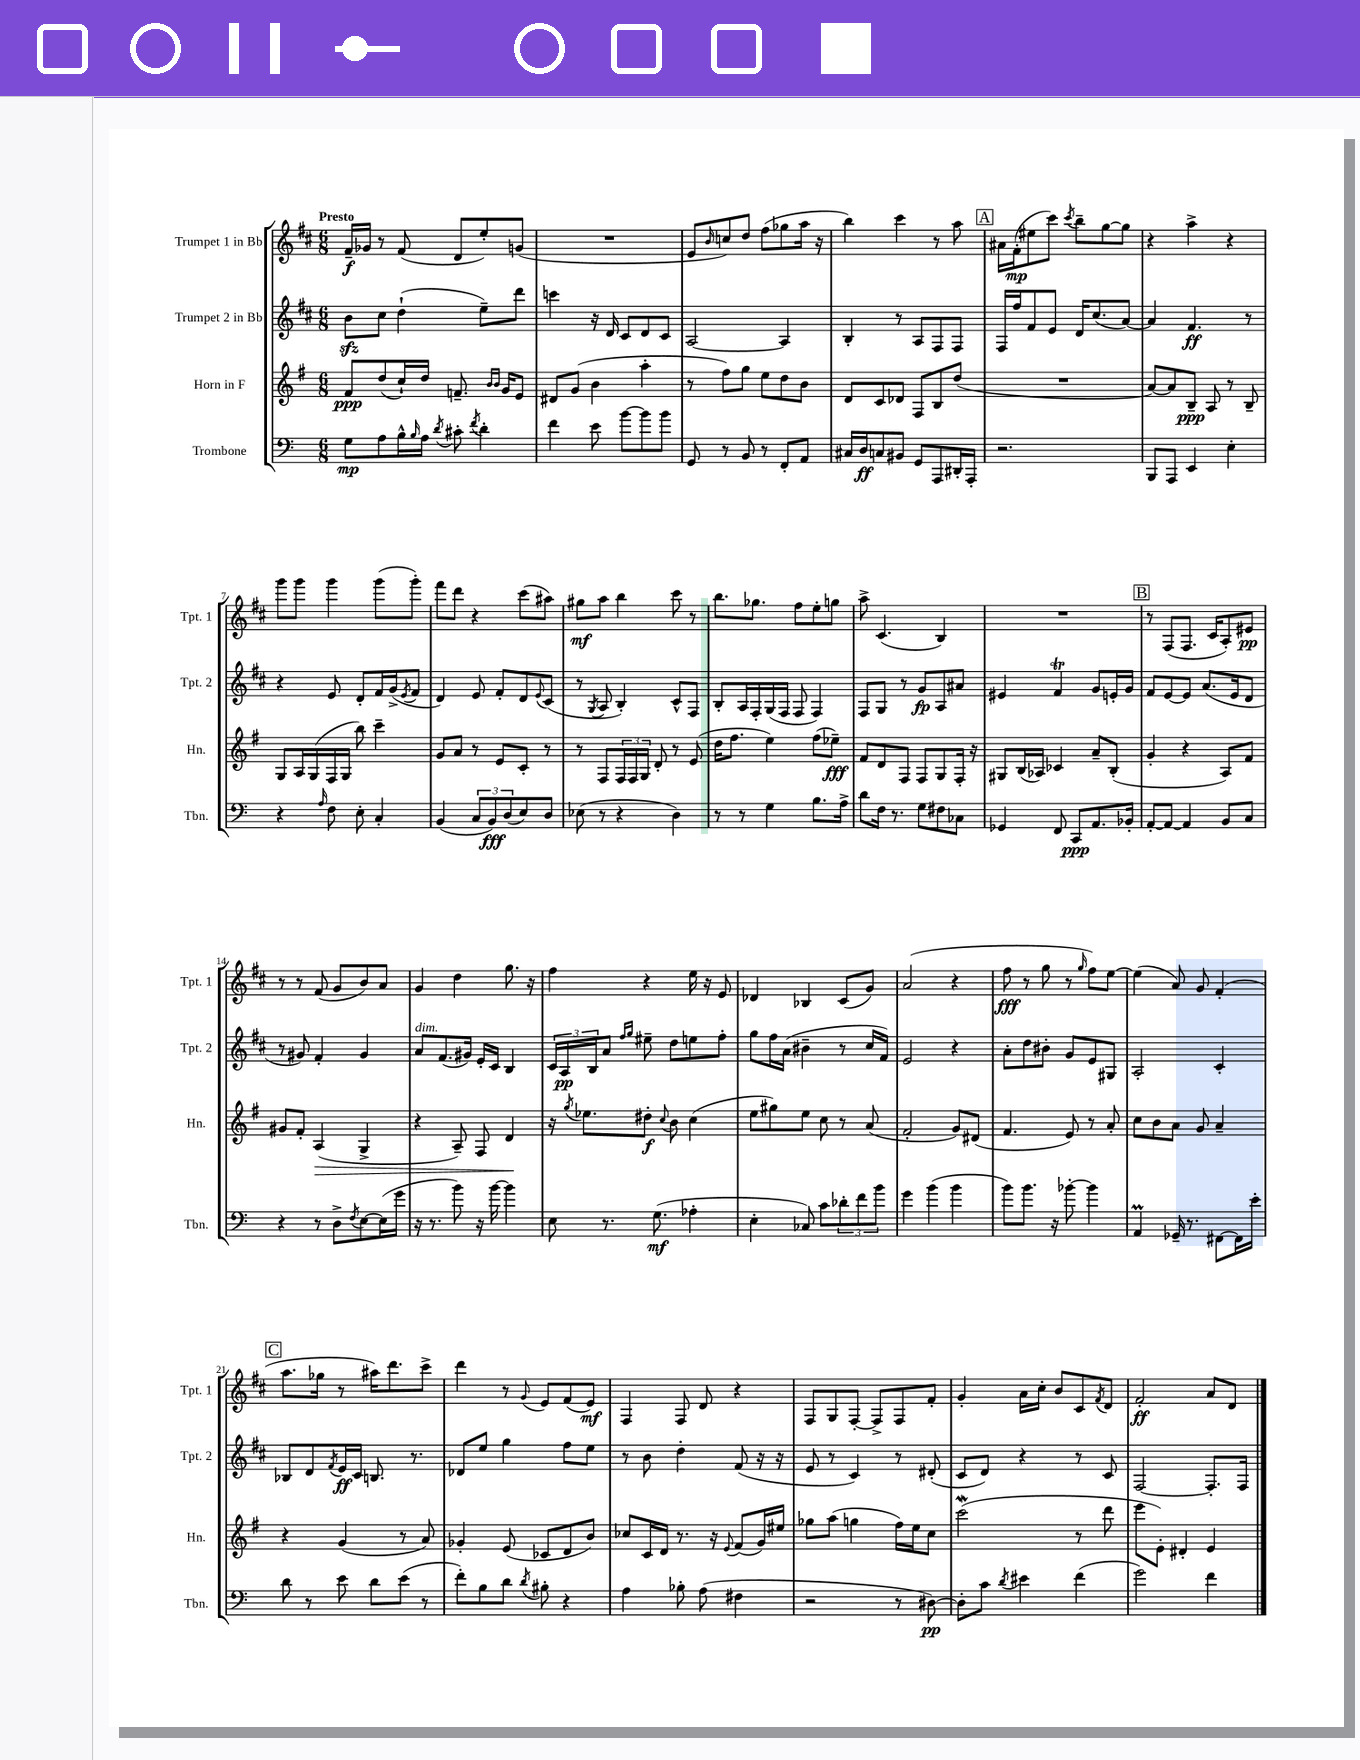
<<
\new StaffGroup <<
\new Staff = "s0" \with { instrumentName = "Trumpet 1 in Bb" shortInstrumentName = "Tpt. 1" } {
    \clef treble \key d \major \numericTimeSignature \time 6/8 \tempo "Presto"
    fis'16--\f ges'16 r8 fis'8( d'8 e''8-.) g'8( |
    R2. |
    e'8 \grace { b'16 } c''8) d''8 fis''8( ges''8 a''16 r16 |
    b''4) cis'''4 r8 a''8 |
    \mark \markup { \box "A" } ais'16 fis'16-.\mp( eis''8 cis'''8) \acciaccatura { cis'''8 } b''8-- g''8~ g''8 |
    r4 a''4-> r4 |
    g'''8 g'''8 g'''4 g'''8( g'''8-.) |
    fis'''8 d'''8 r4 cis'''8( ais''8) |
    gis''8\mf a''8 b''4 cis'''8 r8 |
    b''8. ges''8. fis''8 e''8-. g''8 |
    a''8-> cis'4.( b4) |
    R2. |
    \mark \markup { \box "B" } r8 fis8( fis8. cis'16 a8-.) eis'8\pp |
    r8 r8 fis'8( g'8 b'8) a'8 |
    g'4 d''4 g''8. r16 |
    fis''4 r4 e''16 r16 e'8 |
    des'4 bes4 cis'8( g'8) |
    a'2( r4 |
    fis''8\fff r8 g''8 r8 \grace { g''16 } fis''8) e''8~ |
    e''4( a'8) g'8 fis'4-.( |
    \mark \markup { \box "C" } a''8. ges''16 r8 ais''16) d'''8. cis'''8-> |
    d'''4 r8 \appoggiatura { g'8 } e'8 fis'8( e'8\mf) |
    fis4 fis8 d'8 r4 |
    fis8 g8 fis8~-. fis8-> fis8 fis'8-. |
    g'4-. a'16 cis''16-. b'8 cis'8 \acciaccatura { fis'8 } d'8 |
    fis'2-.\ff a'8 d'8 \bar "|." |
}
\new Staff = "s1" \with { instrumentName = "Trumpet 2 in Bb" shortInstrumentName = "Tpt. 2" } {
    \clef treble \key d \major \numericTimeSignature \time 6/8
    b'8\sfz cis''8 d''4-!( e''8--) d'''8 |
    c'''4 r16 d'16 cis'8 d'8 cis'8 |
    a2~ a4 |
    b4-. r8 a8 fis8 fis8 |
    \mark \markup { \box "A" } fis16 fis''16 fis'8 e'8 d'16 cis''8.( a'8~) |
    a'4 fis'4.\ff r8 |
    r4 e'8 d'8-. fis'16 g'16->( \acciaccatura { e'8 } fis'8 |
    d'4) e'8 fis'8-. d'8 \appoggiatura { e'8 } cis'8( |
    r8 \acciaccatura { g8 } a8 b4-.) cis'8-^ fis8 |
    b8-. a16 fis16-. g16( fis16 fis8 fis4) |
    fis8 g8 r8 g'8\fp a8 ais'8 |
    eis'4 fis'4\trill g'8 e'16-. g'16 |
    \mark \markup { \box "B" } fis'8 e'8~ e'8 a'8.( e'16 d'8 |
    r8 gis'8) fis'4-. gis'4 |
    a'8^\markup { \italic "dim." } fis'8.( gis'16) e'16-. cis'16 b4 |
    \tuplet 3/2 { cis'16 a16\pp b16 } a'8 \grace { fis''16 g''16 } eis''8-- d''8 e''8 fis''8-. |
    g''8 fis''16 a'16( bis'4-- r8 cis''16 fis'16) |
    e'2 r4 |
    a'8-. d''8 bis'8-. g'8 e'8 gis8 |
    a2-. cis'4-. |
    \mark \markup { \box "C" } bes8 d'8 \acciaccatura { fis'8 } e'16\ff cis'16 b8. r8. |
    des'8 e''8 g''4 fis''8 e''8 |
    r8 b'8 d''4-. fis'8( r16 r16 |
    e'8 r8 cis'4) r8 dis'8-.( |
    cis'8 d'8) r4 r8 cis'8 |
    fis2~ fis8.-. fis16 \bar "|." |
}
\new Staff = "s2" \with { instrumentName = "Horn in F" shortInstrumentName = "Hn." } {
    \clef treble \key g \major \numericTimeSignature \time 6/8
    fis'8\ppp d''8( c''16-!) d''16 f'8.-- \grace { b'16 b'16 } g'16 e'8 |
    dis'8 g'8( b'4 a''4-. |
    r8 fis''8) g''8 e''8 d''8 b'8 |
    d'8 c'8 des'8 fis8 b8 d''8( |
    \mark \markup { \box "A" } R2. |
    a'8~) a'8 b8--\ppp a8 r8 b8-- |
    g8 a16 g16( fis16 g16 b''8) c'''4-- |
    g'8 a'8 r8 e'8 c'8-. r8 |
    r8 fis8 \tuplet 3/2 { fis16 fis16 g16 } d'8-. r8 e'8( |
    d''16 fis''8. e''4) fis''8( ees''8--\fff) |
    fis'8 d'8 fis8 fis8 g8 fis16-. r16 |
    gis8 b16( aes16) ces'4 a'8-- b8-.( |
    \mark \markup { \box "B" } g'4-. r4 a8) fis'8 |
    gis'8 fis'8-. a4\>( g4-> |
    r4 a8--) fis8 d'4\! |
    r16 \acciaccatura { g''8 } ees''8. dis''8-.\f \appoggiatura { c''8 } b'8 c''4( |
    e''8 gis''8) e''8 c''8 r8 a'8( |
    fis'2-. g'8) dis'8( |
    fis'4. e'8) r8 a'8-. |
    c''8 b'8 a'8 g'8 a'4-- |
    \mark \markup { \box "C" } r4 g'4( r8 a'8) |
    ges'4-. e'8( ces'8 d'8 b'8) |
    ces''8 c'16 d'16 r8. r16 \appoggiatura { e'8 } fis'8( g'16) eis''16 |
    ges''8 a''8( g''4 fis''16) e''16 c''8 |
    c'''2\mordent( r8 d'''8 |
    e'''8 e'8-.) dis'4-. e'4 \bar "|." |
}
\new Staff = "s3" \with { instrumentName = "Trombone" shortInstrumentName = "Tbn." } {
    \clef bass \key c \major \numericTimeSignature \time 6/8
    g8\mp a8 b16-^ \grace { b16 } a16 \acciaccatura { d'8 } cis'8-. \acciaccatura { f'8 } d'4-. |
    f'4 e'8 b'8~ b'8 b'8 |
    g,8 r8 b,8 r8 f,8-. a,8 |
    cis16 d16\ff c8 bis,8 g,8 a,,8 dis,16-. a,,16-. |
    \mark \markup { \box "A" } r2. |
    b,,8 a,,8 e,4 e4-. |
    r4 \grace { a16 } f8 e8-. c4-. |
    b,4( \tuplet 3/2 { c8 b,8\fff) d8( } e8) d8 |
    ees8( r8 r4 d4) |
    r8 r8 g4 b8. a16-> |
    d'8 f16 r8. g8 fis8 ces8 |
    ges,4 f,8 c,8\ppp a,8. bes,16-. |
    \mark \markup { \box "B" } a,8~-. a,8~ a,4 b,8 c8 |
    r4 r8 d8-> \acciaccatura { f8 } e8~ e16( g'16 |
    r16 r8. b'8) r16 b'16~ b'4 |
    e8 r8. g8.\mf( aes4-. |
    e4-. ces8) c'8 \tuplet 3/2 { des'8-. f'8 b'8 } |
    g'4 b'4( b'4 |
    b'8) b'8. r16 bes'8~-. bes'4 |
    a,4\prall ges,16-- r8. fis,8~ fis,16 e'16-. |
    \mark \markup { \box "C" } d'8 r8 e'8 d'8 e'8( r8 |
    f'8-.) b8 d'8 \acciaccatura { d'8 } bis8-. r4 |
    a4 bes8-. a8( fis4 |
    r2 r8 dis8~\pp) |
    dis8-. c'8 \acciaccatura { d'8 } eis'4 f'4( |
    g'2) f'4 \bar "|." |
}
>>
>>
